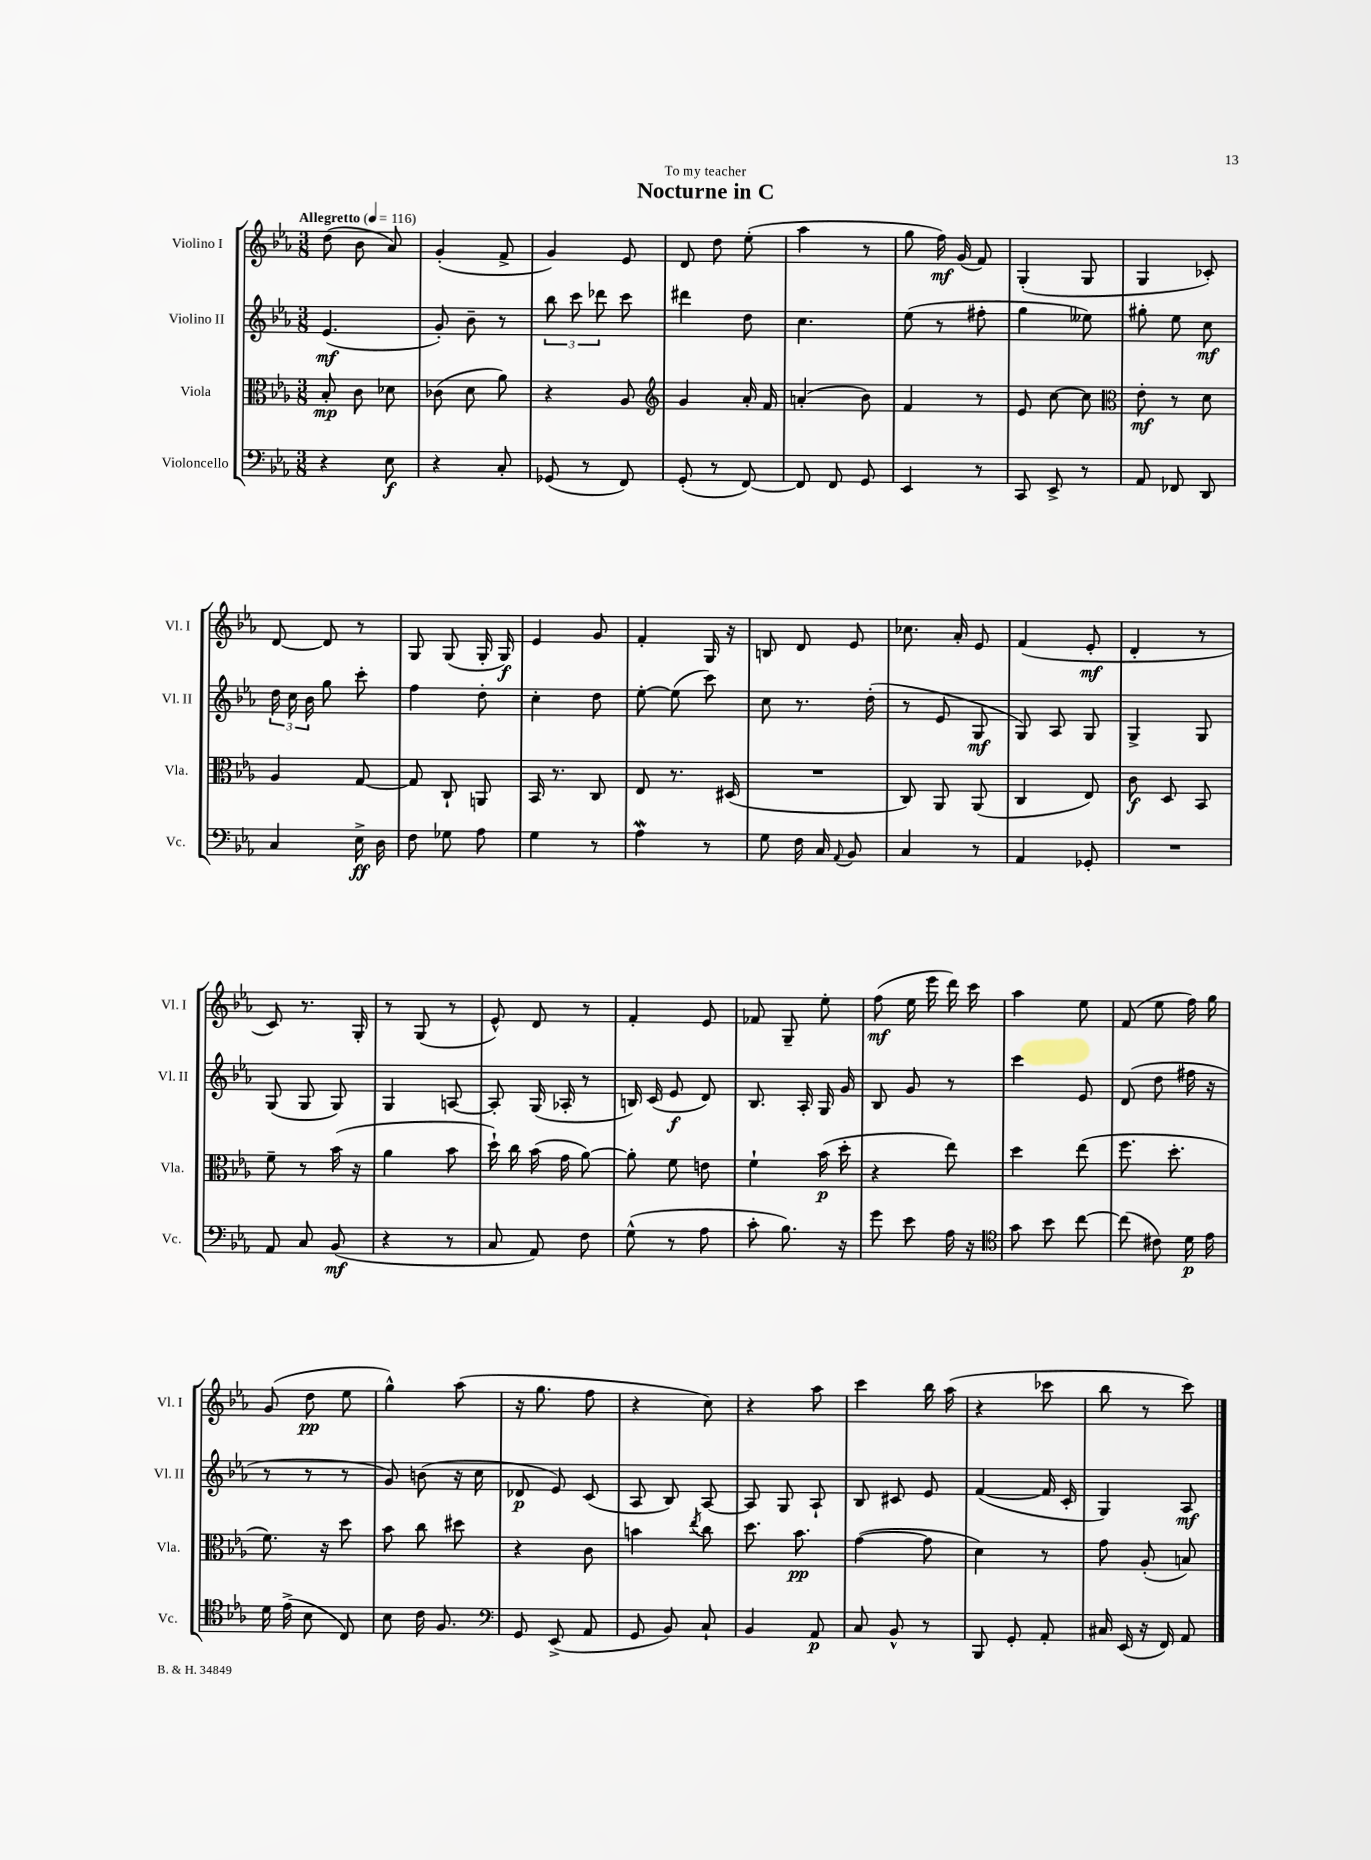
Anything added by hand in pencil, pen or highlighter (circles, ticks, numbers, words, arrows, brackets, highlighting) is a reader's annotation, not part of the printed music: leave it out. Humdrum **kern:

**kern	**kern	**kern	**kern
*staff4	*staff3	*staff2	*staff1
*clefF4	*clefC3	*clefG2	*clefG2
*k[b-e-a-]	*k[b-e-a-]	*k[b-e-a-]	*k[b-e-a-]
*M3/8	*M3/8	*M3/8	*M3/8
*MM116	*MM116	*MM116	*MM116
4r	8B-'	(4.e-	(8dd
.	8c	.	8b-
8E-	8d-	.	8a-)
=	=	=	=
4r	(8c-	8g')	(4g'
.	8d	8b-~	.
8C'	8a-)	8r	8f^
=	=	=	=
(8GG-	4r	12bb-	4g)
.	.	12ccc	.
8r	.	.	.
.	.	12ddd-	.
8FF)	8A-	8ccc	8e-
=	=	=	=
*	*clefG2	*	*
(8GG'	4g	4ddd#	8d
8r	.	.	8dd
[8FF)	16a-'	8dd	(8ee-'
.	16f	.	.
=	=	=	=
8FF]	(4a'	4.cc	4aa-
8FF	.	.	.
8GG	8b-)	.	8r
=	=	=	=
4EE-	4f	(8ee-	8gg
.	.	8r	16ff)
.	.	.	(16g
8r	8r	8ff#'	8f)
=	=	=	=
8CC	8e-	4gg	(4G'
8EE-^	[8cc	.	.
8r	8cc]	8ee--)	8G
=	=	=	=
*	*clefC3	*	*
8AA-	8e-'	8gg#'	4G
8FF-	8r	8ee-	.
8DD	8d	8cc	8c-')
=	=	=	=
4C	4A-	24dd	[8d
.	.	24cc	.
.	.	24b-	.
.	.	8gg	8d]
16E-^	[8G	8ccc'	8r
16D	.	.	.
=	=	=	=
8F	8G]	4ff	8G
8G-	8C`	.	(8G
8A-	8AA	8dd'	16G'
.	.	.	16G)
=	=	=	=
4G	16BB-	4cc'	4e-
.	8.r	.	.
8r	8C	8dd	8g
=	=	=	=
4A-	8E-	[8ee-'	4f'
.	8.r	(8ee-]	.
8r	.	8ccc)	16G
.	(16D#	.	16r
=	=	=	=
8G	4.r	8cc	8B
16F	.	8.r	8d
16C	.	.	.
8qqAA-	.	.	.
8BB-	.	.	8e-
.	.	(16dd'	.
=	=	=	=
4C	8C)	8r	8.cc-
.	8AA-	8e-	.
.	.	.	16a-'
8r	(8AA-	8G	8e-
=	=	=	=
4AA-	4C	8G)	(4f
.	.	8A-	.
8GG-'	8E-)	8G	8e-'
=	=	=	=
4.r	8c	4G^	4d'
.	8D	.	.
.	8BB-	8G	8r
=	=	=	=
8AA-	8f~	(8G	8c)
8C	8r	8G	8.r
(8BB-	(16b-	8G)	.
.	16r	.	16G'
=	=	=	=
4r	4a-	4G	8r
.	.	.	(8G
8r	8b-	[8A	8r
=	=	=	=
8C	16dd`)	8A']	8e-^^)
.	16cc	.	.
8AA-)	(16b-	(16G	8d
.	16g	16A-'	.
8F	[8a-)	8r	8r
=	=	=	=
(8G^^	8a-']	16B)	4f'
.	.	(16c	.
8r	8f	8e-	.
8A-	8e	8d)	8e-
=	=	=	=
8c'	4f`	8.B-	8f-
8.B-)	.	.	8G~
.	.	16A-'	.
.	(16b-	16G	8ee-'
16r	16dd'	16g	.
=	=	=	=
8g	4r	8B-	(8ff
8e-	.	8g	16ee-
.	.	.	16eee-
16A-	8ee-)	8r	16ddd)
16r	.	.	16ccc
=	=	=	=
*clefC4	*	*	*
8g	4dd	4ccc	4aa-
8b-	.	.	.
[8cc	(8ee-	8e-	8ee-
=	=	=	=
(8cc]	8.ff	(8d	(8f
8c#)	.	8dd	8ee-
.	8.dd'	.	.
16d	.	16ff#	16ff)
16e-	.	16r	16gg
=	=	=	=
16d	8.f)	8r	(8g
(16e-^	.	.	.
8B-	.	8r	8dd
.	16r	.	.
8C)	8dd	8r	8ee-
=	=	=	=
8B-	8b-	8g)	4gg^^)
16c	8cc	(8b	.
8.F	.	.	.
.	8dd#	16r	(8aa-
.	.	16cc	.
=	=	=	=
*clefF4	*	*	*
8GG	4r	8d-	16r
.	.	.	8.gg
(8EE-^	.	8e-)	.
8AA-	8c	(8c	8ff
=	=	=	=
8GG	4b	8A-	4r
8BB-)	.	8B-)	.
.	8qee-	.	.
8C`	8cc	[8A-	8cc)
=	=	=	=
4BB-	8.dd	8A-]	4r
.	.	8G	.
.	8.b-	.	.
8AA-	.	8A-`	8aa-
=	=	=	=
8C	([4g	8B-	4ccc
8BB-^^	.	8c#	.
8r	8g]	8e-	16bb-
.	.	.	(16aa-
=	=	=	=
8BBB-	4d)	([4f	4r
8GG'	.	.	.
8AA-'	8r	16f]	8ccc-
.	.	16c'	.
=	=	=	=
16C#	8g	4G)	8bb-
(16EE-	.	.	.
16r	(8A-'	.	8r
16FF)	.	.	.
8AA-	8B)	8A-	8ccc)
==	==	==	==
*-	*-	*-	*-
